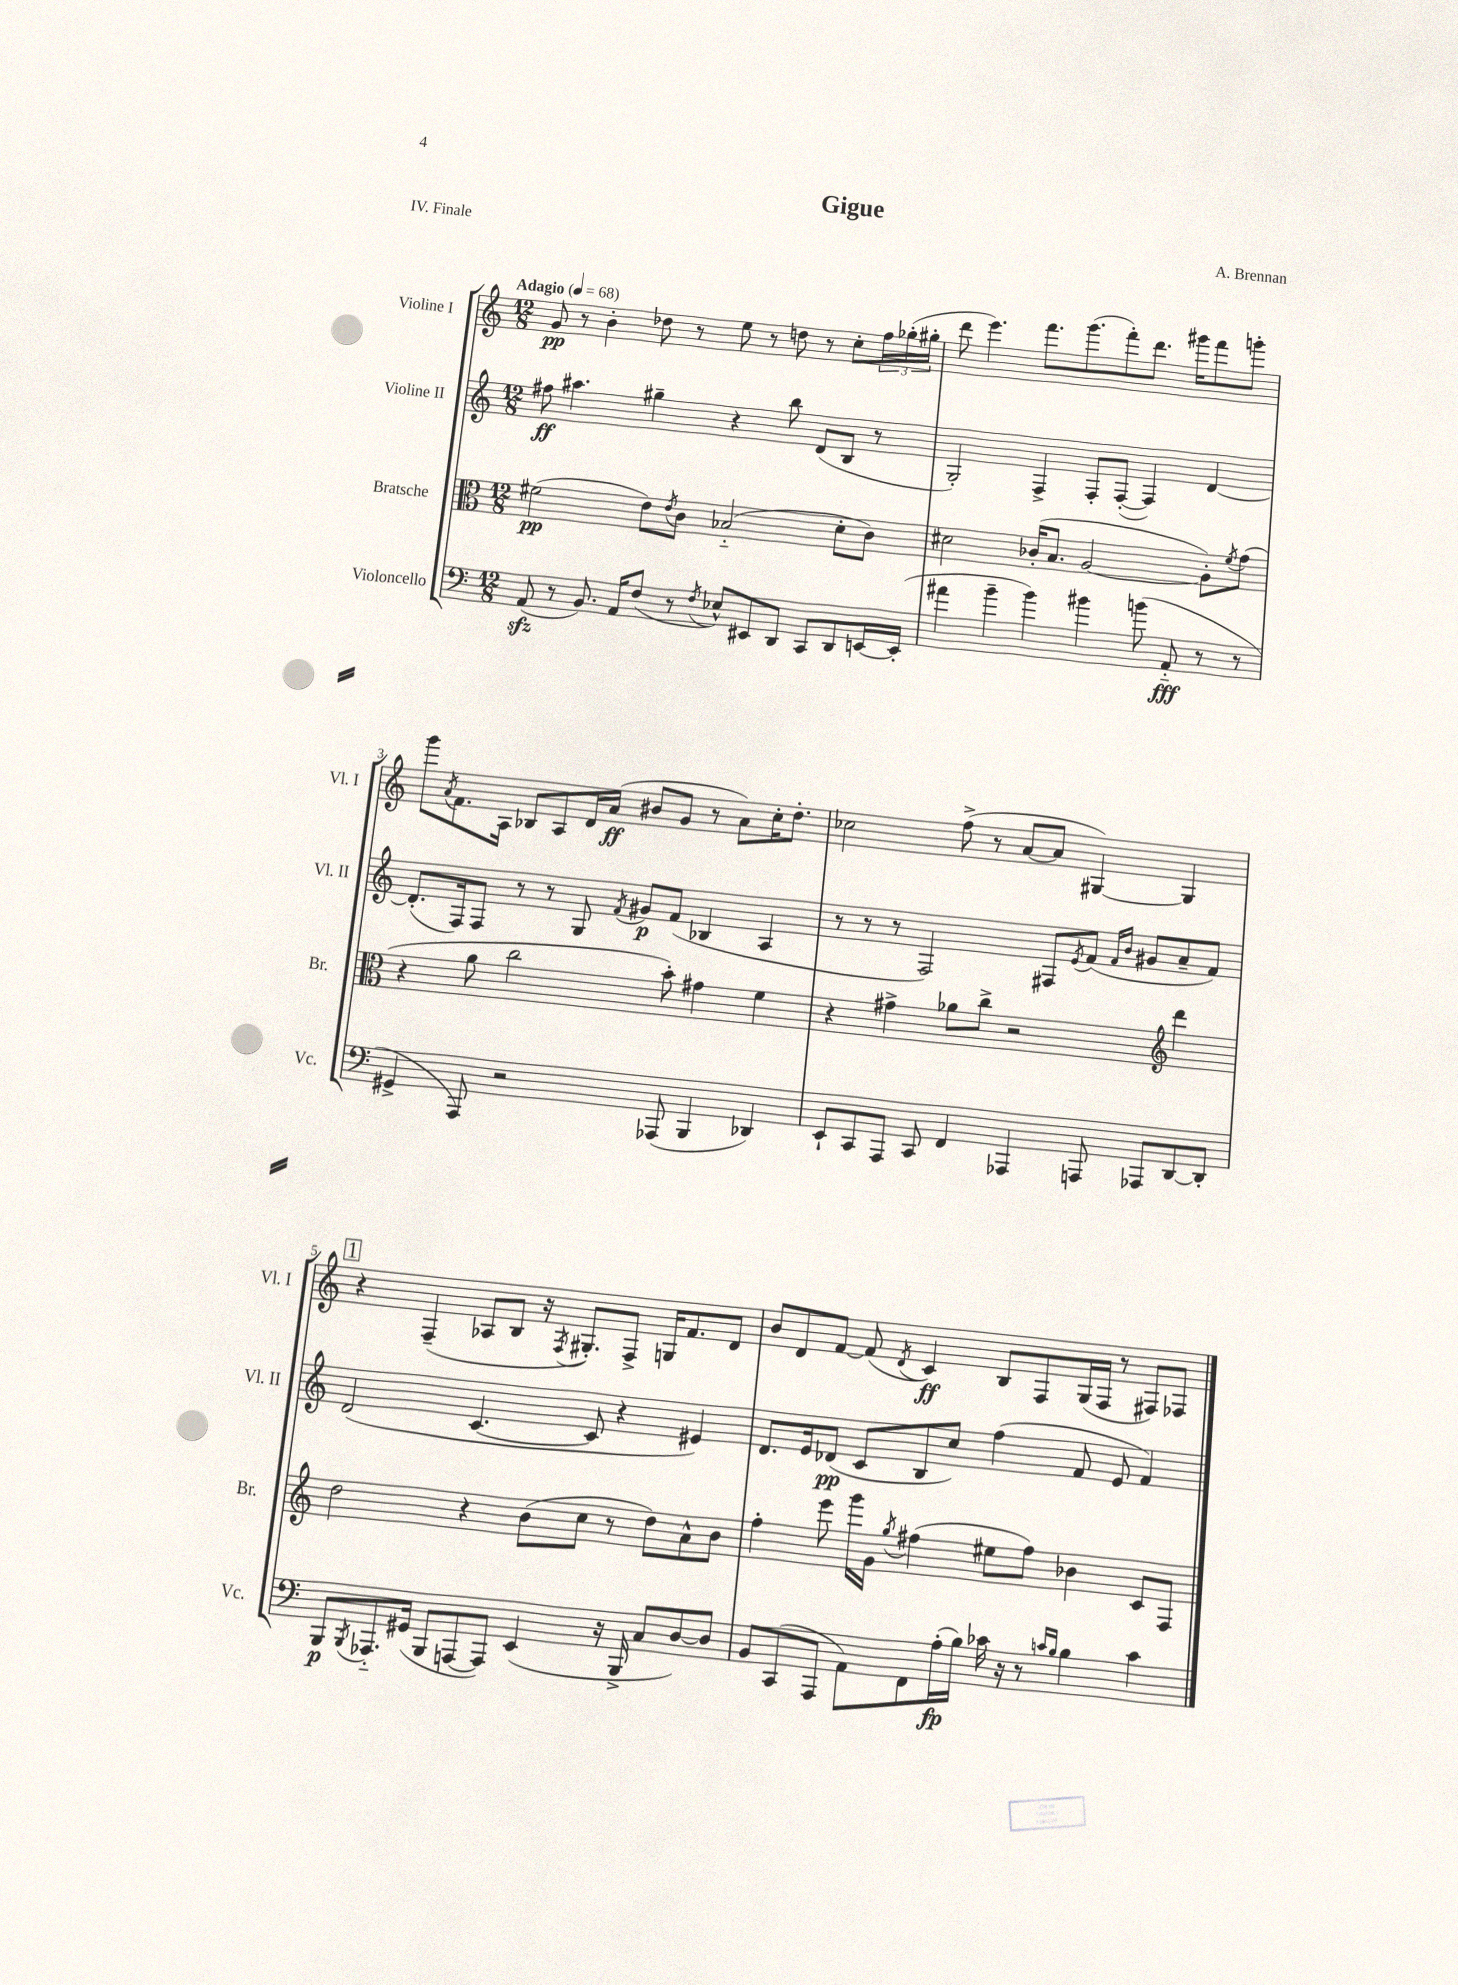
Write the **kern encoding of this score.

**kern	**dynam	**kern	**dynam	**kern	**dynam	**kern	**dynam
*part4	*part4	*part3	*part3	*part2	*part2	*part1	*part1
*staff4	*staff4	*staff3	*staff3	*staff2	*staff2	*staff1	*staff1
*I"Violoncello	*	*I"Bratsche	*	*I"Violine II	*	*I"Violine I	*
*I'Vc.	*	*I'Br.	*	*I'Vl. II	*	*I'Vl. I	*
*clefF4	*	*clefC3	*	*clefG2	*	*clefG2	*
*k[]	*	*k[]	*	*k[]	*	*k[]	*
*M12/8	*	*M12/8	*	*M12/8	*	*M12/8	*
*MM68	*	*MM68	*	*MM68	*	*MM68	*
=1	=1	=1	=1	=1	=1	=1	=1
!	!	!	!	!	!	!LO:TX:a:B:t=Adagio	!
(8AAzz/	.	(2f#X\	pp	8ff#X\	ff	8g/	pp
8r	.	.	.	4.aa#X\	.	8r	.
8.BB/)	.	.	.	.	.	4b'\	.
16AA/KL	.	.	.	.	.	.	.
(8F/J	.	8e\L)	.	4gg#X~\	.	8dd-X\	.
.	.	8qe/	.	.	.	.	.
8r	.	8c\J	.	.	.	8r	.
8qF/	.	.	.	.	.	.	.
8E-X^^/L)	.	(2B-X/	.	4r	.	8ee\	.
8EE#X/	.	.	.	.	.	8r	.
8DD/J	.	.	.	8bb\	.	8ddn\	.
8CC/L	.	.	.	(8d/L	.	8r	.
8DD/	.	8d'\L	.	8B/J	.	8cc'\L	.
[16EEn/L	.	8c\J)	.	8r	.	24ff\L	.
.	.	.	.	.	.	(24gg-X'\	.
(16EE'/JJ]	.	.	.	.	.	.	.
.	.	.	.	.	.	24gg#X'\JJ	.
=2	=2	=2	=2	=2	=2	=2	=2
4a#X\	.	2d#X\	.	2G'/)	.	8ddd\	.
.	.	.	.	.	.	4.eee\)	.
4b~\	.	.	.	.	.	.	.
4b\)	.	(16c-X'/KL	.	4F^/	.	8.fff\L	.
.	.	8.B/J	.	.	.	.	.
.	.	.	.	.	.	(8.ggg\	.
4b#X\	.	[2A/	.	8F'/L	.	.	.
.	.	.	.	([8F'/J	.	8fff'\)	.
(8bn\	.	.	.	4F/])	.	8.ddd\J	.
8AA/	fff	.	.	.	.	.	.
.	.	.	.	.	.	16ggg#X\KL	.
8r	.	8A'\L])	.	[4d/	.	8fff\	.
.	.	8qf/	.	.	.	.	.
8r	.	(8g\J	.	.	.	8gggn'\J	.
!!LO:LB:g=z
=3	=3	=3	=3	=3	=3	=3	=3
4GG#X^/	.	4r	.	(8.d'/L]	.	8ggg\L	.
.	.	.	.	.	.	8qa/	.
.	.	.	.	.	.	8.f\	.
.	.	.	.	16F/k)	.	.	.
8AAA/)	.	8a\	.	8F/J	.	.	.
.	.	.	.	.	.	16A\Jk	.
2r	.	2cc\	.	8r	.	8B-X/L	.
.	.	.	.	8r	.	8A/	.
.	.	.	.	8G/	.	16d/L	.
.	.	.	.	.	.	(16a/JJ	ff
.	.	.	.	8qf/	.	.	.
.	.	.	.	8g#X/L	p	8b#X/L	.
(8AAA-X/	.	8b'\)	.	(8f/J	.	8g/J	.
4BBB/	.	4g#X\	.	4B-X/	.	8r	.
.	.	.	.	.	.	8a\L)	.
4DD-X/)	.	4f\	.	4A/	.	16cc'\K	.
.	.	.	.	.	.	8.dd'\J	.
=4	=4	=4	=4	=4	=4	=4	=4
8EE`/L	.	4r	.	8r	.	2cc-X\	.
8CC/	.	.	.	8r	.	.	.
8AAA/J	.	4g#X^\	.	8r	.	.	.
8CC/	.	.	.	2F/)	.	.	.
4FF/	.	8a-X\L	.	.	.	(8ff^\	.
.	.	8cc^\J	.	.	.	8r	.
4AAA-X/	.	2r	.	.	.	[8a/L	.
.	.	.	.	8F#X/L	.	8a/J]	.
.	.	.	.	8qe/	.	.	.
8AAAn/	.	.	.	(8f/J	.	[4G#X/)	.
.	.	.	.	16qqf/LL	.	.	.
.	.	.	.	16qqb/JJ	.	.	.
8AAA-X/L	.	.	.	8g#X/L	.	.	.
*	*	*clefG2	*	*	*	*	*
[8DD/	.	4ddd\	.	8a~/	.	4G#/]	.
8DD'/J]	.	.	.	8f/J)	.	.	.
!!LO:LB:g=z
!!LO:REH:place=s1:t=1
=5	=5	=5	=5	=5	=5	=5	=5
8BBB/L	p	2dd\	.	(2d/	.	4r	.
8qBBB/	.	.	.	.	.	.	.
8.AAA-X/	.	.	.	.	.	.	.
.	.	.	.	.	.	(4F~/	.
(16GG#X/Jk	.	.	.	.	.	.	.
8BBB/L	.	.	.	.	.	.	.
[8AAAn/	.	4r	.	[4.c/	.	8A-X/L	.
8AAA/J])	.	.	.	.	.	8B/J	.
(4EE/	.	(8b\L	.	.	.	16r	.
.	.	.	.	.	.	8qF/	.
.	.	.	.	.	.	8.G#X'/L)	.
.	.	8cc\J	.	8c/]	.	.	.
16r	.	8r	.	4r	.	8F^/J	.
16BBB^/	.	.	.	.	.	.	.
8C/L	.	8dd\L)	.	.	.	16Gn/KL	.
.	.	.	.	.	.	8.f/	.
[8D/)	.	8a^^\	.	4e#X/)	.	.	.
8D/J]	.	8b\J	.	.	.	8d/J	.
=6	=6	=6	=6	=6	=6	=6	=6
8BB/L	.	4ff'\	.	8.d/L	.	8b/L	.
(8CC/	.	.	.	.	.	8d/	.
.	.	.	.	16e/k	.	.	.
8AAA/J	.	8eee\	.	(8d-X/J	pp	[8f/J	.
8AA\L)	.	16ggg\LL	.	8c/L	.	(8f/]	.
.	.	16g\JJ	.	.	.	.	.
.	.	8qgg/	.	.	.	8qd/	.
8FF\	.	(4ff#X\	.	8B/	.	4c/)	ff
(16A'\L	fp	.	.	8cc/J)	.	.	.
16B\JJ)	.	.	.	.	.	.	.
16c-X\	.	8ee#X\L	.	(4ff\	.	8B/L	.
16r	.	.	.	.	.	.	.
8r	.	8ff#\J)	.	.	.	8F/	.
16qqcn/LL	.	.	.	.	.	.	.
16qqB/JJ	.	.	.	.	.	.	.
4B\	.	4b-X\	.	8f/	.	(16G/L	.
.	.	.	.	.	.	16F/JJ	.
.	.	.	.	8e/	.	8r	.
4c\	.	8c/L	.	4f/)	.	8F#X/L)	.
.	.	8F/J	.	.	.	8F-X/J	.
==	==	==	==	==	==	==	==
*-	*-	*-	*-	*-	*-	*-	*-
